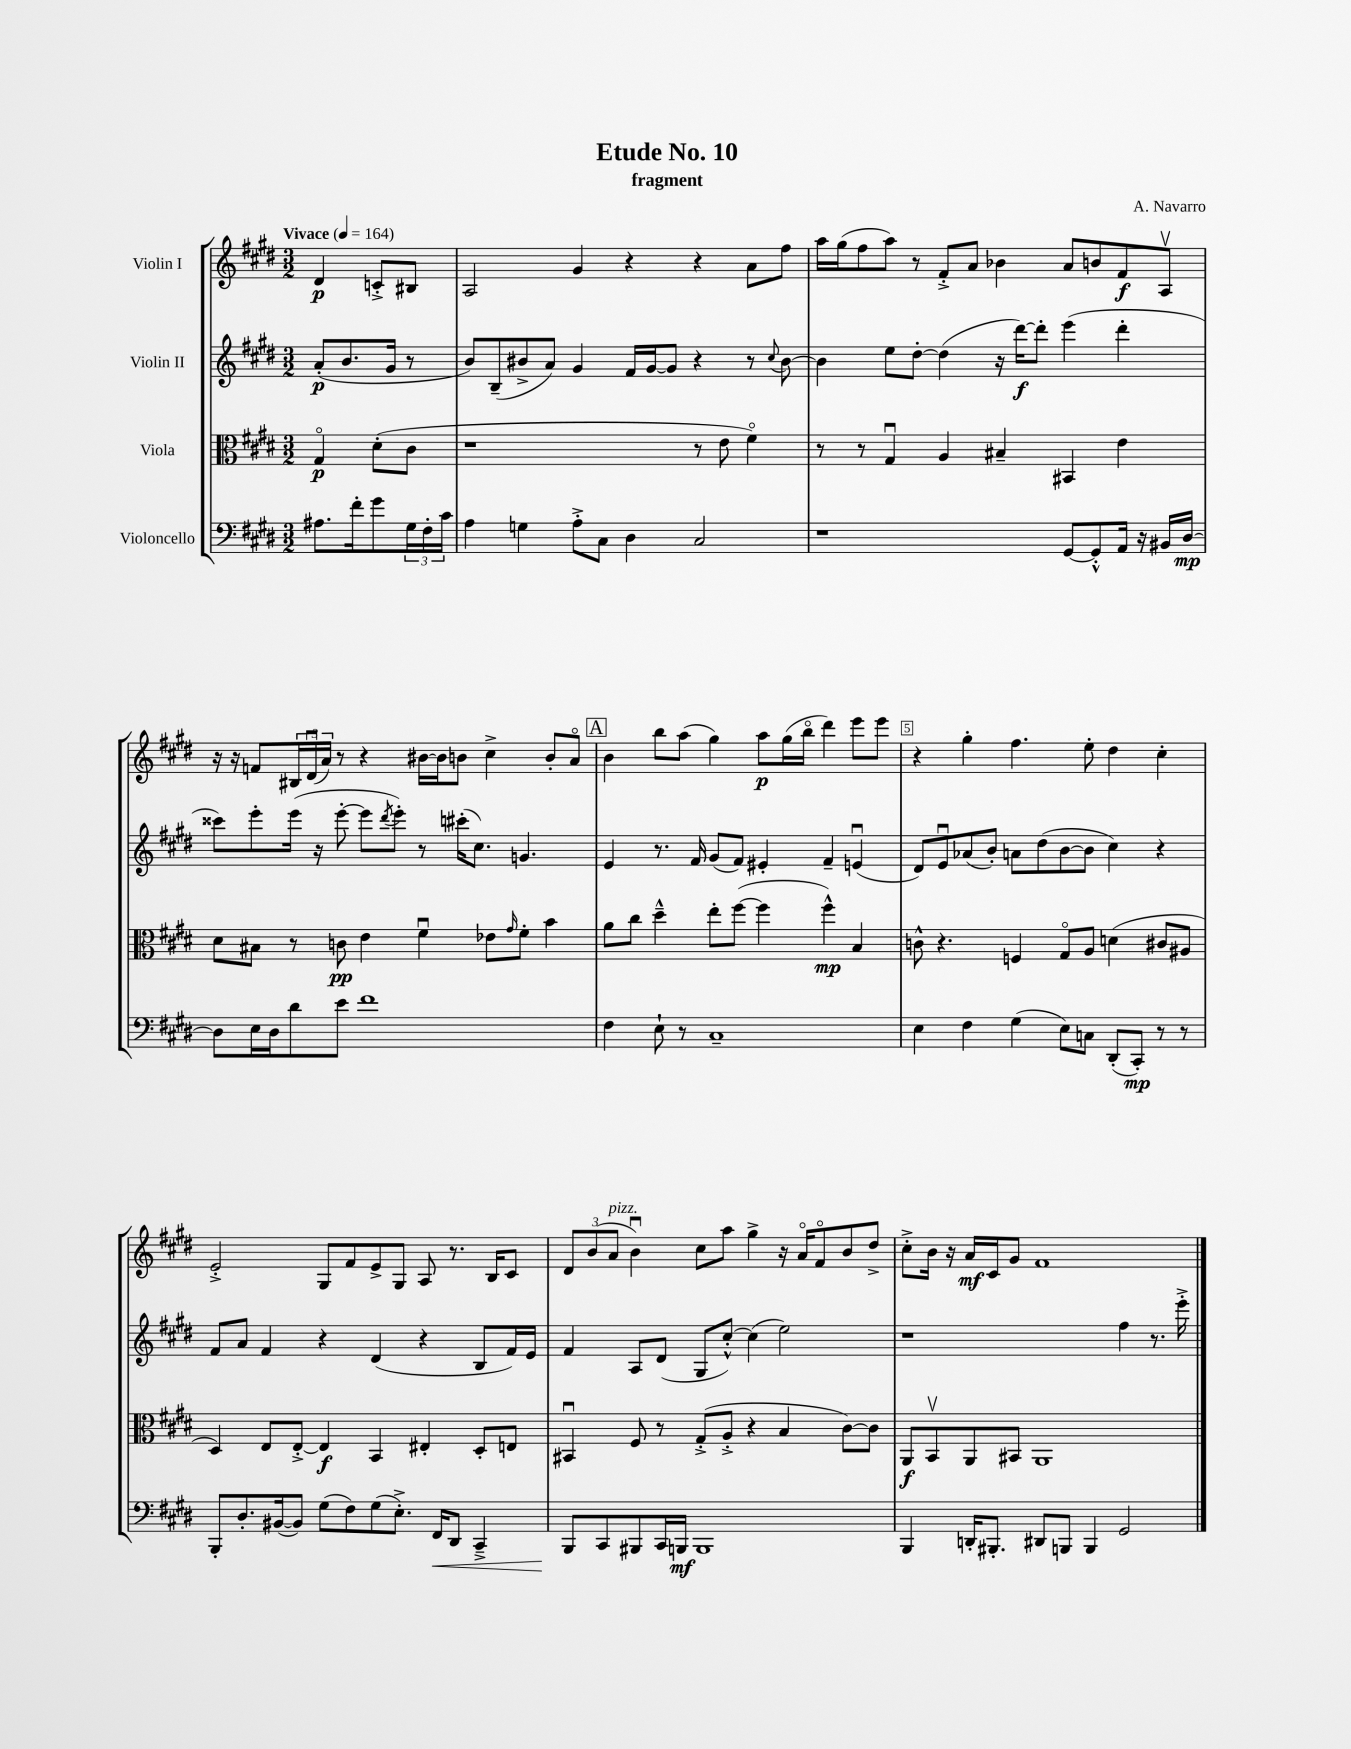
\header { title = "Etude No. 10" composer = "A. Navarro" subtitle = "fragment" }
<<
\new StaffGroup <<
\new Staff = "s0" \with { instrumentName = "Violin I" } {
    \clef treble \key e \major \numericTimeSignature \time 3/2 \partial 2 \tempo "Vivace" 4 = 164
    dis'4\p c'8-.-> bis8 |
    a2 gis'4 r4 r4 a'8 fis''8 |
    a''16 gis''16( fis''8 a''8) r8 fis'8-.-> a'8 bes'4 a'8 b'8 fis'8\f a8\upbow |
    r16 r16 f'8 \tuplet 3/2 { bis16 dis'16\downbow( a'16) } r8 r4 bis'16~ bis'16 b'8 cis''4-> b'8-. a'8\flageolet |
    \mark \markup { \box "A" } b'4 b''8 a''8( gis''4) a''8\p gis''16( b''16\flageolet dis'''4) e'''8 e'''8 |
    r4 gis''4-. fis''4. e''8-. dis''4 cis''4-. |
    e'2-.-> gis8 fis'8 e'8-> gis8 a8 r8. b16 cis'8 |
    \tuplet 3/2 { dis'8 b'8( a'8^\markup { \italic "pizz." } } b'4\downbow) cis''8 a''8 gis''4-> r16 a'16\flageolet fis'8\flageolet b'8 dis''8-> |
    cis''8-.-> b'16 r16 a'16\mf cis'16 gis'8 fis'1 \bar "|." |
}
\new Staff = "s1" \with { instrumentName = "Violin II" } {
    \clef treble \key e \major \numericTimeSignature \time 3/2 \partial 2
    a'8-.\p( b'8. gis'16 r8 |
    b'8) b8--( bis'8-> a'8) gis'4 fis'16 gis'16~ gis'8 r4 r8 \appoggiatura { cis''8 } bis'8~ |
    bis'4 e''8 dis''8~-. dis''4( r16 dis'''16~\f) dis'''8-. e'''4( dis'''4-. |
    cisis'''8) e'''8-. e'''16( r16 e'''8~-. e'''8 \acciaccatura { dis'''8 } e'''8-.) r8 cis'''16-.( cis''8.) g'4. |
    \mark \markup { \box "A" } e'4 r8. fis'16 gis'8( fis'8) eis'4-. fis'4-- e'4\downbow( |
    dis'8) e'8\downbow aes'8( b'8-.) a'8 dis''8( b'8~ b'8 cis''4) r4 |
    fis'8 a'8 fis'4 r4 dis'4( r4 b8 fis'16) e'16 |
    fis'4 a8 dis'8( gis8 cis''8~-.-^) cis''4( e''2) |
    r1 fis''4 r8. e'''16-.-> \bar "|." |
}
\new Staff = "s2" \with { instrumentName = "Viola" } {
    \clef alto \key e \major \numericTimeSignature \time 3/2 \partial 2
    gis4\flageolet\p dis'8-.( cis'8 |
    r1 r8 e'8 fis'4\flageolet) |
    r8 r8 gis4\downbow a4 bis4-- bis,4 e'4 |
    dis'8 bis8 r8 c'8\pp e'4 fis'4\downbow ees'8 \grace { gis'16 } fis'8-. b'4 |
    \mark \markup { \box "A" } a'8 cis''8 dis''4---^ e''8-. fis''8~( fis''4 fis''4-^\mp) b4 |
    c'8-^ r4. f4 gis8\flageolet a8 d'4( cis'8 ais8 |
    dis4) e8 e8~-.-> e4\f b,4 eis4-. dis8-. e8 |
    bis,4\downbow fis8 r8 gis8-.->( a8-.-> r4 b4 cis'8~) cis'8 |
    a,8\f b,8\upbow a,8 bis,8 a,1 \bar "|." |
}
\new Staff = "s3" \with { instrumentName = "Violoncello" } {
    \clef bass \key e \major \numericTimeSignature \time 3/2 \partial 2
    ais8. fis'16-. gis'8 \tuplet 3/2 { gis16 fis16-. cis'16 } |
    a4 g4 a8-.-> cis8 dis4 cis2 |
    r1 gis,8~ gis,8-.-^ a,16 r16 bis,16 dis16~\mp |
    dis8 e16 dis16 dis'8 e'8 fis'1 |
    \mark \markup { \box "A" } fis4 e8-! r8 cis1-- |
    e4 fis4 gis4( e8) c8 dis,8-.( cis,8-.\mp) r8 r8 |
    b,,8-. dis8.-. bis,16~( bis,8) gis8( fis8) gis8( e8.-.->) fis,16\< dis,8 cis,4---> |
    b,,8\! cis,8 bis,,8 cis,16 b,,16\mf b,,1 |
    b,,4 d,16-. bis,,8.-. dis,8 b,,8 b,,4 gis,2 \bar "|." |
}
>>
>>
\layout { \context { \Score \override BarNumber.break-visibility = ##(#f #t #t) barNumberVisibility = #(every-nth-bar-number-visible 5) \override BarNumber.stencil = #(make-stencil-boxer 0.1 0.3 ly:text-interface::print) } }
